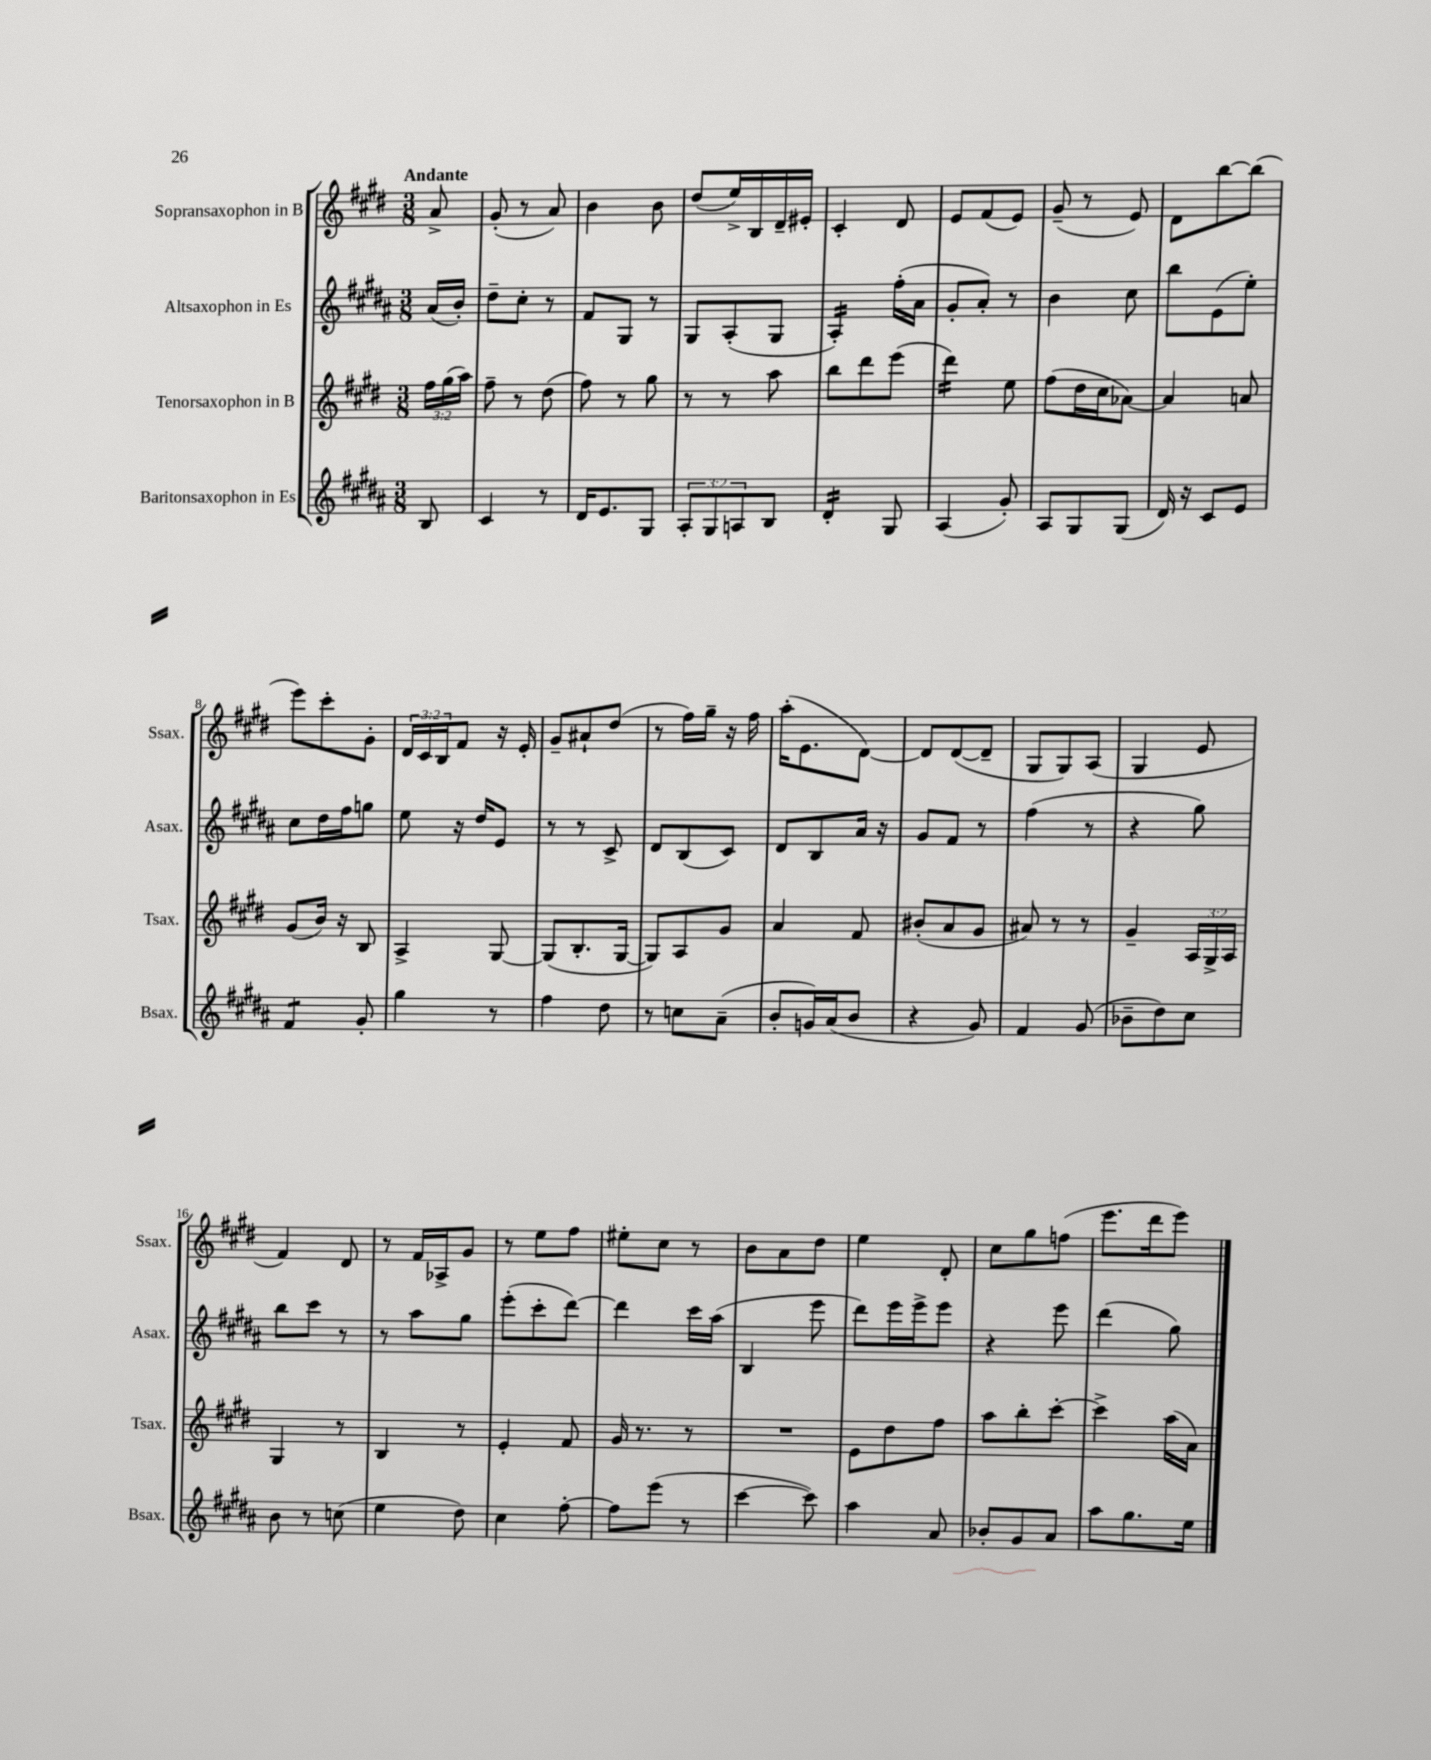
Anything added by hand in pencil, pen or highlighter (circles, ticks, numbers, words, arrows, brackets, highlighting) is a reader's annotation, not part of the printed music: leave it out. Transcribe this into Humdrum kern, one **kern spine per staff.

**kern	**kern	**kern	**kern
*staff4	*staff3	*staff2	*staff1
*clefG2	*clefG2	*clefG2	*clefG2
*k[f#c#g#d#a#]	*k[f#c#g#d#]	*k[f#c#g#d#a#]	*k[f#c#g#d#]
*M3/8	*M3/8	*M3/8	*M3/8
8B	24ff#	(16a#	8a^
.	(24gg#	.	.
.	.	16b')	.
.	24aa)	.	.
=	=	=	=
4c#	8ff#~	8dd#~	(8g#'
.	8r	8cc#'	8r
8r	(8dd#	8r	8a)
=	=	=	=
16d#	8ff#)	8f#	4b
8.e	.	.	.
.	8r	8G#	.
8G#	8gg#	8r	8b
=	=	=	=
12A#'	8r	8G#	(8dd#
12G#	.	.	.
.	8r	(8A#'	16ee^)
12A	.	.	.
.	.	.	16B
8B	8aa	8G#	16d#~
.	.	.	16e#'
=	=	=	=
4d#'	8bb	4A#')	4c#'
.	8ddd#	.	.
8G#	(8eee	(16ff#'	8d#
.	.	16a#	.
=	=	=	=
(4A#	4ddd#)	8g#'	8e
.	.	8a#')	(8f#
8g#')	8ee	8r	8e)
=	=	=	=
8A#	(8ff#	4b	(8g#~
8G#	16dd#	.	8r
.	16cc#	.	.
(8G#	[8a-)	8cc#	8e)
=	=	=	=
16d#)	4a-]	8bb	8d#
16r	.	.	.
8c#	.	(8e	[8bb
8e	8a	8ee')	(8bb]
=	=	=	=
4f#	(8g#	8cc#	8eee)
.	16b)	16dd#	8ccc#'
.	16r	16ff#	.
8g#'	8B	8gg	8g#'
=	=	=	=
4gg#	4A^	8ee	24d#
.	.	.	24c#
.	.	.	24B
.	.	16r	8f#
.	.	16dd#	.
8r	[8G#	8e	16r
.	.	.	16e'
=	=	=	=
4ff#	(8G#]	8r	8g#~
.	8.B'	8r	8a#`
8dd#	.	8c#^	(8dd#
.	[16G#	.	.
=	=	=	=
8r	8G#])	8d#	8r
8cc	8A	(8B	16ff#)
.	.	.	16gg#~
(8a#~	8g#	8c#)	16r
.	.	.	16ff#
=	=	=	=
8b'	4a	8d#	(16aa'
.	.	.	8.e
16g)	.	8B	.
(16a#	.	.	.
8b	8f#	16a#	[8d#)
.	.	16r	.
=	=	=	=
4r	(8b#'	8g#	8d#]
.	8a	8f#	([8d#
8g#)	8g#	8r	8d#~]
=	=	=	=
4f#	8a#)	(4ff#	8G#
.	8r	.	8G#)
(8g#	8r	8r	(8A
=	=	=	=
8b-~	4g#~	4r	4G#
8dd#)	.	.	.
8cc#	24A	8gg#)	8e
.	24G#^	.	.
.	24A	.	.
=	=	=	=
8b	4G#	8bb	4f#)
8r	.	8ccc#	.
(8cc	8r	8r	8d#
=	=	=	=
4ee	4B	8r	8r
.	.	8aa#	16f#
.	.	.	16A-^
8dd#)	8r	8gg#	8g#
=	=	=	=
4cc#	4e'	(8eee'	8r
.	.	8ccc#'	8ee
[8ff#'	8f#	[8ddd#)	8ff#
=	=	=	=
8ff#]	16g#	4ddd#]	8ee#'
.	8.r	.	.
(8eee	.	.	8cc#
8r	8r	16ccc#	8r
.	.	(16aa#	.
=	=	=	=
[4ccc#	4.r	4B	8b
.	.	.	8a
8ccc#])	.	8eee	8dd#
=	=	=	=
4aa#	8e	8ddd#)	4ee
.	8dd#	16eee	.
.	.	16eee^	.
8a#	8ff#	8eee	8d#'
=	=	=	=
8b-'	8aa	4r	8cc#
8g#	8bb'	.	8gg#
8a#	[8ccc#'	8eee	(8ff
=	=	=	=
8aa#	4ccc#^]	(4ddd#	8.eee
8.gg#	.	.	.
.	.	.	16ddd#
.	(16aa	8gg#)	8eee)
16ee	16a)	.	.
==	==	==	==
*-	*-	*-	*-
